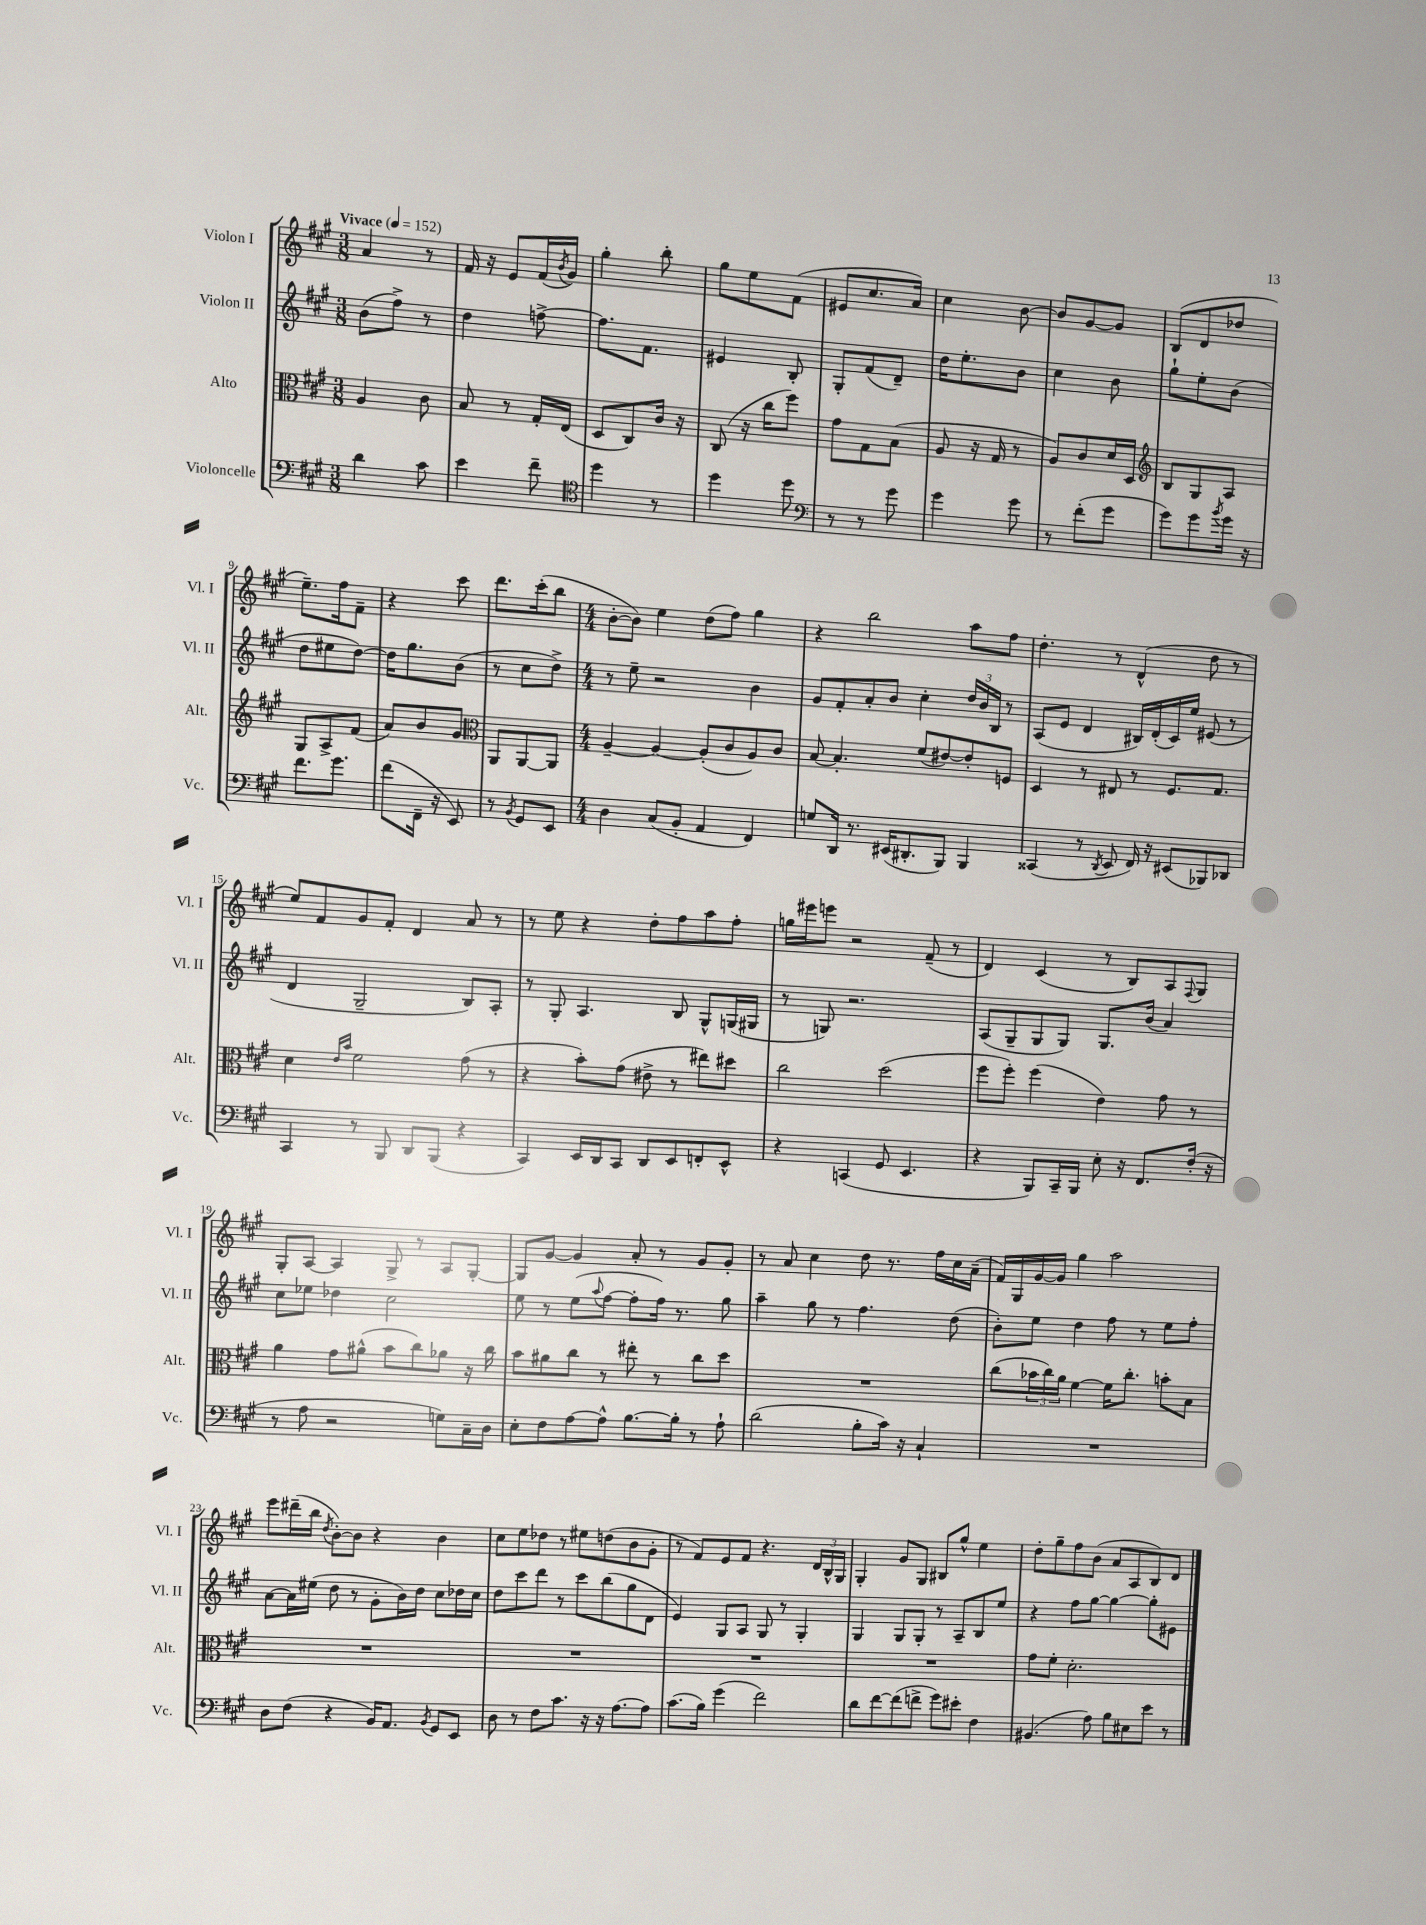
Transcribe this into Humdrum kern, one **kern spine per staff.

**kern	**kern	**kern	**kern
*part4	*part3	*part2	*part1
*staff4	*staff3	*staff2	*staff1
*I"Violoncelle	*I"Alto	*I"Violon II	*I"Violon I
*I'Vc.	*I'Alt.	*I'Vl. II	*I'Vl. I
*clefF4	*clefC3	*clefG2	*clefG2
*k[f#c#g#]	*k[f#c#g#]	*k[f#c#g#]	*k[f#c#g#]
*M3/8	*M3/8	*M3/8	*M3/8
*MM152	*MM152	*MM152	*MM152
=1	=1	=1	=1
!	!	!	!LO:TX:a:B:t=Vivace
4d\	4A/	(8b\L	4a/
.	.	8ff#^\J)	.
8c#\	8c#\	8r	8r
=2	=2	=2	=2
4e\	8B/	4dd\	16f#/
.	.	.	16r
.	8r	.	8e/L
8f#~\	16G#'/LL	[8ffn^\	(16f#/L
.	.	.	8qb/
.	(16E/JJ	.	16g#/JJ)
=3	=3	=3	=3
*clefC4	*	*	*
4dd\	8D/L	8.ff\L]	4gg#'\
.	8C#/)	.	.
.	.	8.f#\J	.
8r	16c#/Jk	.	8bb'\
.	16r	.	.
=4	=4	=4	=4
4dd\	(8C#/	4e#X/	8gg#\L
.	16r	.	8ee\
.	16cc#\KL	.	.
8dd\	8ff#\J)	8B'/	(8f#\J
=5	=5	=5	=5
*clefF4	*	*	*
8r	8g#\L	8G#'/L	8e#X/L
8r	8G#\	(8f#/	8.cc#/
8g#\	(8B\J	8d~/J)	.
.	.	.	16a/Jk)
=6	=6	=6	=6
4g#\	8A/	16dd\KL	4cc#\
.	.	8.ee'\	.
.	16r	.	.
.	16G#/	.	.
8g#\	8r	8b\J	[8b\
=7	=7	=7	=7
8r	8A/L)	4cc#\	8b/L]
(8f#'\L	8c#/	.	[8g#/
8g#\J	16d/L	8b\	8g#/J]
.	16D/JJ	.	.
=8	=8	=8	=8
*	*clefG2	*	*
8g#\L)	8B/L	8gg#`\L	(8B/L
8g#\	8G#/	8ee'\	8d/
8qb/	.	.	.
16g#\Jk	8A/J	(8b\J	8dd-X/J
16r	.	.	.
!!LO:LB:g=z
=9	=9	=9	=9
8.f#\L	8G#/L	8dd\L	8.ee~\L)
.	8A^/	8ee#X\	.
8.g#\J	.	.	16ff#\k
.	(8f#/J	[8dd\J)	8f#~\J
=10	=10	=10	=10
(8f#\L	8a/L)	16dd\KL]	4r
.	.	8.gg#\	.
16FF#~\Jk	8b/	.	.
16r	.	.	.
8EE/)	8g#/J	(8b\J	8ccc#\
=11	=11	=11	=11
*	*clefC3	*	*
8r	8AA/L	8r	8.ddd\L
8qBB/	.	.	.
8GG#/L	[8AA/	8cc#\L	.
.	.	.	(16ccc#'\k
8EE/J	8AA/J]	8dd^\J)	8bb\J
=12	=12	=12	=12
*M4/4	*M4/4	*M4/4	*M4/4
4D\	[4A~/	8r	[8b'\L
.	.	8ee~\	8b\J])
(8C#/L	4A/_	2r	4ee\
8BB'/J	.	.	.
4AA/	(8A'/L]	.	(8dd\L
.	8c#/	.	8ff#\J)
4FF#/)	8A/)	4b\	4gg#\
.	8c#/J	.	.
=13	=13	=13	=13
8Gn/L	[8B/	8g#/L	4r
16DD/Jk	4.B'/]	8f#'/	.
8.r	.	.	.
.	.	8a'/	2bb\
(16EE#X/KL	.	8b/J	.
8.DD#X'/	.	.	.
.	(8f#/L	4cc#'\	.
8BBB/J)	[8e#X/)	.	.
4BBB/	8e#'/]	24dd/LL	8aa\L
.	.	24b/	.
.	.	24B/JJ	.
.	8Fn/J	8r	8ff#\J
=14	=14	=14	=14
(4CC##X/	4D/	(8A/L	4.dd'\
.	.	8e/J	.
8r	8r	4d/	.
8qDD/	.	.	.
8EE/	8E#X/	.	8r
16FF#/)	8r	16B#X/LL)	(4d^^/
16r	.	(16d'/	.
(8EE#X/L	8.F#/L	16c#/)	.
.	.	16ee/JJ	.
8BBB-X/)	.	(8e#X/	8dd\
.	8.G#/J	.	.
8DD-X/J	.	8r	8r
!!LO:LB:g=z
=15	=15	=15	=15
4CC#/	4d\	4d/	8ee/L)
.	.	.	8f#/
.	16qqe/LL	.	.
.	16qqb/JJ	.	.
8r	2f#\	2G#~/	8g#/
8BBB/	.	.	8f#'/J
8DD/L	.	.	4d/
(8BBB/J	.	.	.
4r	(8g#\	8B/L)	8a/
.	8r	8A'/J	8r
=16	=16	=16	=16
4CC#/)	4r	8r	8r
.	.	8G#'/	8ee\
16EE/LL	8b'\L)	4.A/	4r
16DD/J	.	.	.
8CC#/J	(8g#\J	.	.
8DD/L	8e#X^\	.	8dd'\L
8EE/	8r	8B/	8ff#\
8FFn'/	8ee#X\L)	8G#^^/L	8aa\
8EE^^/J	8dd#X\J	(16Gn/L	8ff#'\J
.	.	16G#X/JJ	.
=17	=17	=17	=17
4r	2cc#\	8r	16ggn\LL
.	.	.	16eee#X\J
.	.	8Gn/)	8eeen\J
(4CCn/	.	2.r	2r
8GG#/	(2dd\	.	.
4.EE/	.	.	.
.	.	.	(8f#~/
.	.	.	8r
=18	=18	=18	=18
4r	8ff#\L	(8A/L	4d/)
.	8ff#'\J)	8G#~/	.
8BBB/L)	(4ff#\	8G#/	(4c#/
16CC#~/L	.	8G#/J)	.
16BBB/JJ	.	.	.
8E'\	4e\)	8.G#/L	8r
16r	.	.	8B/L)
8.FF#/L	.	(16b/Jk	.
.	8g#\	4a/)	8A/
.	.	.	8qqF#/
(16F#'/Jk	8r	.	8G#/J
16r	.	.	.
!!LO:LB:g=z
=19	=19	=19	=19
8r	4a\	8cc#\L	8G#'/L
8A\	.	8ee-X\J	[8A/J
2r	8g#\L	4dd-X\	4A/]
.	(8a#X^^\J	.	.
.	8b\L	2cc#\	8G#^/
.	8cc#\)	.	8r
8Gn\L)	8a-X\J	.	8A/L
16C#~\L	16r	.	[8G#'/J
16D\JJ	16cc#\	.	.
=20	=20	=20	=20
8E'\L	8b\L	8ee\	8G#/L]
8F#\	8a#X\	8r	[8g#/J
[8A\	8cc#\J	(8ee\L	4g#/]
.	.	8qqaa/	.
8A^^\J]	8r	[8ff#\J	.
[8.B\L	8ee#X'\	8ff#'\L]	8a'/
.	8r	16ff#\Jk)	8r
16B'\Jk]	.	8.r	.
8r	8cc#\L	.	8g#/L
8A`\	8dd\J	8gg#\	8g#'/J
=21	=21	=21	=21
(2d\	1r	4aa~\	8r
.	.	.	8a/
.	.	8gg#\	4cc#\
.	.	8r	.
8B'\L	.	4.ff#\	8dd\
16c#\Jk)	.	.	8.r
16r	.	.	.
4C#`/	.	.	.
.	.	.	16ff#\LL
.	.	(8dd\	16cc#\
.	.	.	(16a~\JJ
=22	=22	=22	=22
1r	(8cc#\L	8b'\L)	16f#/LL)
.	.	.	16G#/
.	24b-X\L	8ee\J	[16g#/
.	24cc#\)	.	.
.	.	.	16g#/JJ]
.	24a\JJ	.	.
.	[4f#\	4dd\	4gg#\
.	16f#\KL]	8ff#\	2aa\
.	8.cc#'\J	.	.
.	.	8r	.
.	8bn'\L	8ee\L	.
.	8B\J	8ff#'\J	.
!!LO:LB:g=z
=23	=23	=23	=23
8D\L	1r	[8a\L	8eee\L
(8F#\J	.	16a\L]	(16ddd#X~\L
.	.	(16ee#X\JJ	16bb\JJ
.	.	.	8qdd/
4r	.	8dd\	[8b'\L)
.	.	8r	8b\J]
16BB/KL)	.	8g#'\L	4r
8.AA/J	.	.	.
.	.	16b\L)	.
.	.	16dd\JJ	.
8qBB/	.	.	.
8GG#/L	.	8cc#\L	4b\
8EE/J	.	16dd-X\L	.
.	.	16cc#\JJ	.
=24	=24	=24	=24
8D\	1r	8dd\L	8cc#\L
8r	.	8ccc#\	8ee\
8F#\L	.	8ddd\J	8dd-X\J
8.c#\J	.	8r	8r
.	.	8ccc#\L	8ee#X\L
16r	.	.	.
16r	.	(8bb\	(8ddn\
[8.A\L	.	.	.
.	.	8gg#\	8b\
8A\J]	.	8d\J	8g#'\J
=25	=25	=25	=25
(8.c#\L	1r	4e/)	8r
.	.	.	8f#/L)
16B\Jk)	.	.	.
(4g#\	.	8G#/L	8e/
.	.	8A/J	8f#/J
2f#\)	.	8G#/	4.r
.	.	8r	.
.	.	4G#'/	.
.	.	.	24d/LL
.	.	.	24B^^/
.	.	.	24G#/JJ
=26	=26	=26	=26
8d\L	1r	4G#/	4G#'/
[8f#\	.	.	.
(8f#\]	.	8G#/L	8g#/L
8fn^\J	.	8G#'/J	8G#/J
8g#\L)	.	8r	8B#X/L
8e#X'\J	.	8A~/L	8gg#^^/J
4F#\	.	8B/	4ee\
.	.	8ee/J	.
=27	=27	=27	=27
(4.BB#X/	8g#\L	4r	8dd'\L
.	8f#'\J	.	8gg#~\
.	2.d'\	8ff#\L	8ff#\
8A\)	.	[8gg#\J	(8b\J
8B\L	.	4gg#\_	8a/L
8E#X\	.	.	8A/
8e\J	.	8gg#'\L]	8B/)
8r	.	8e#X\J	8d/J
==	==	==	==
*-	*-	*-	*-
